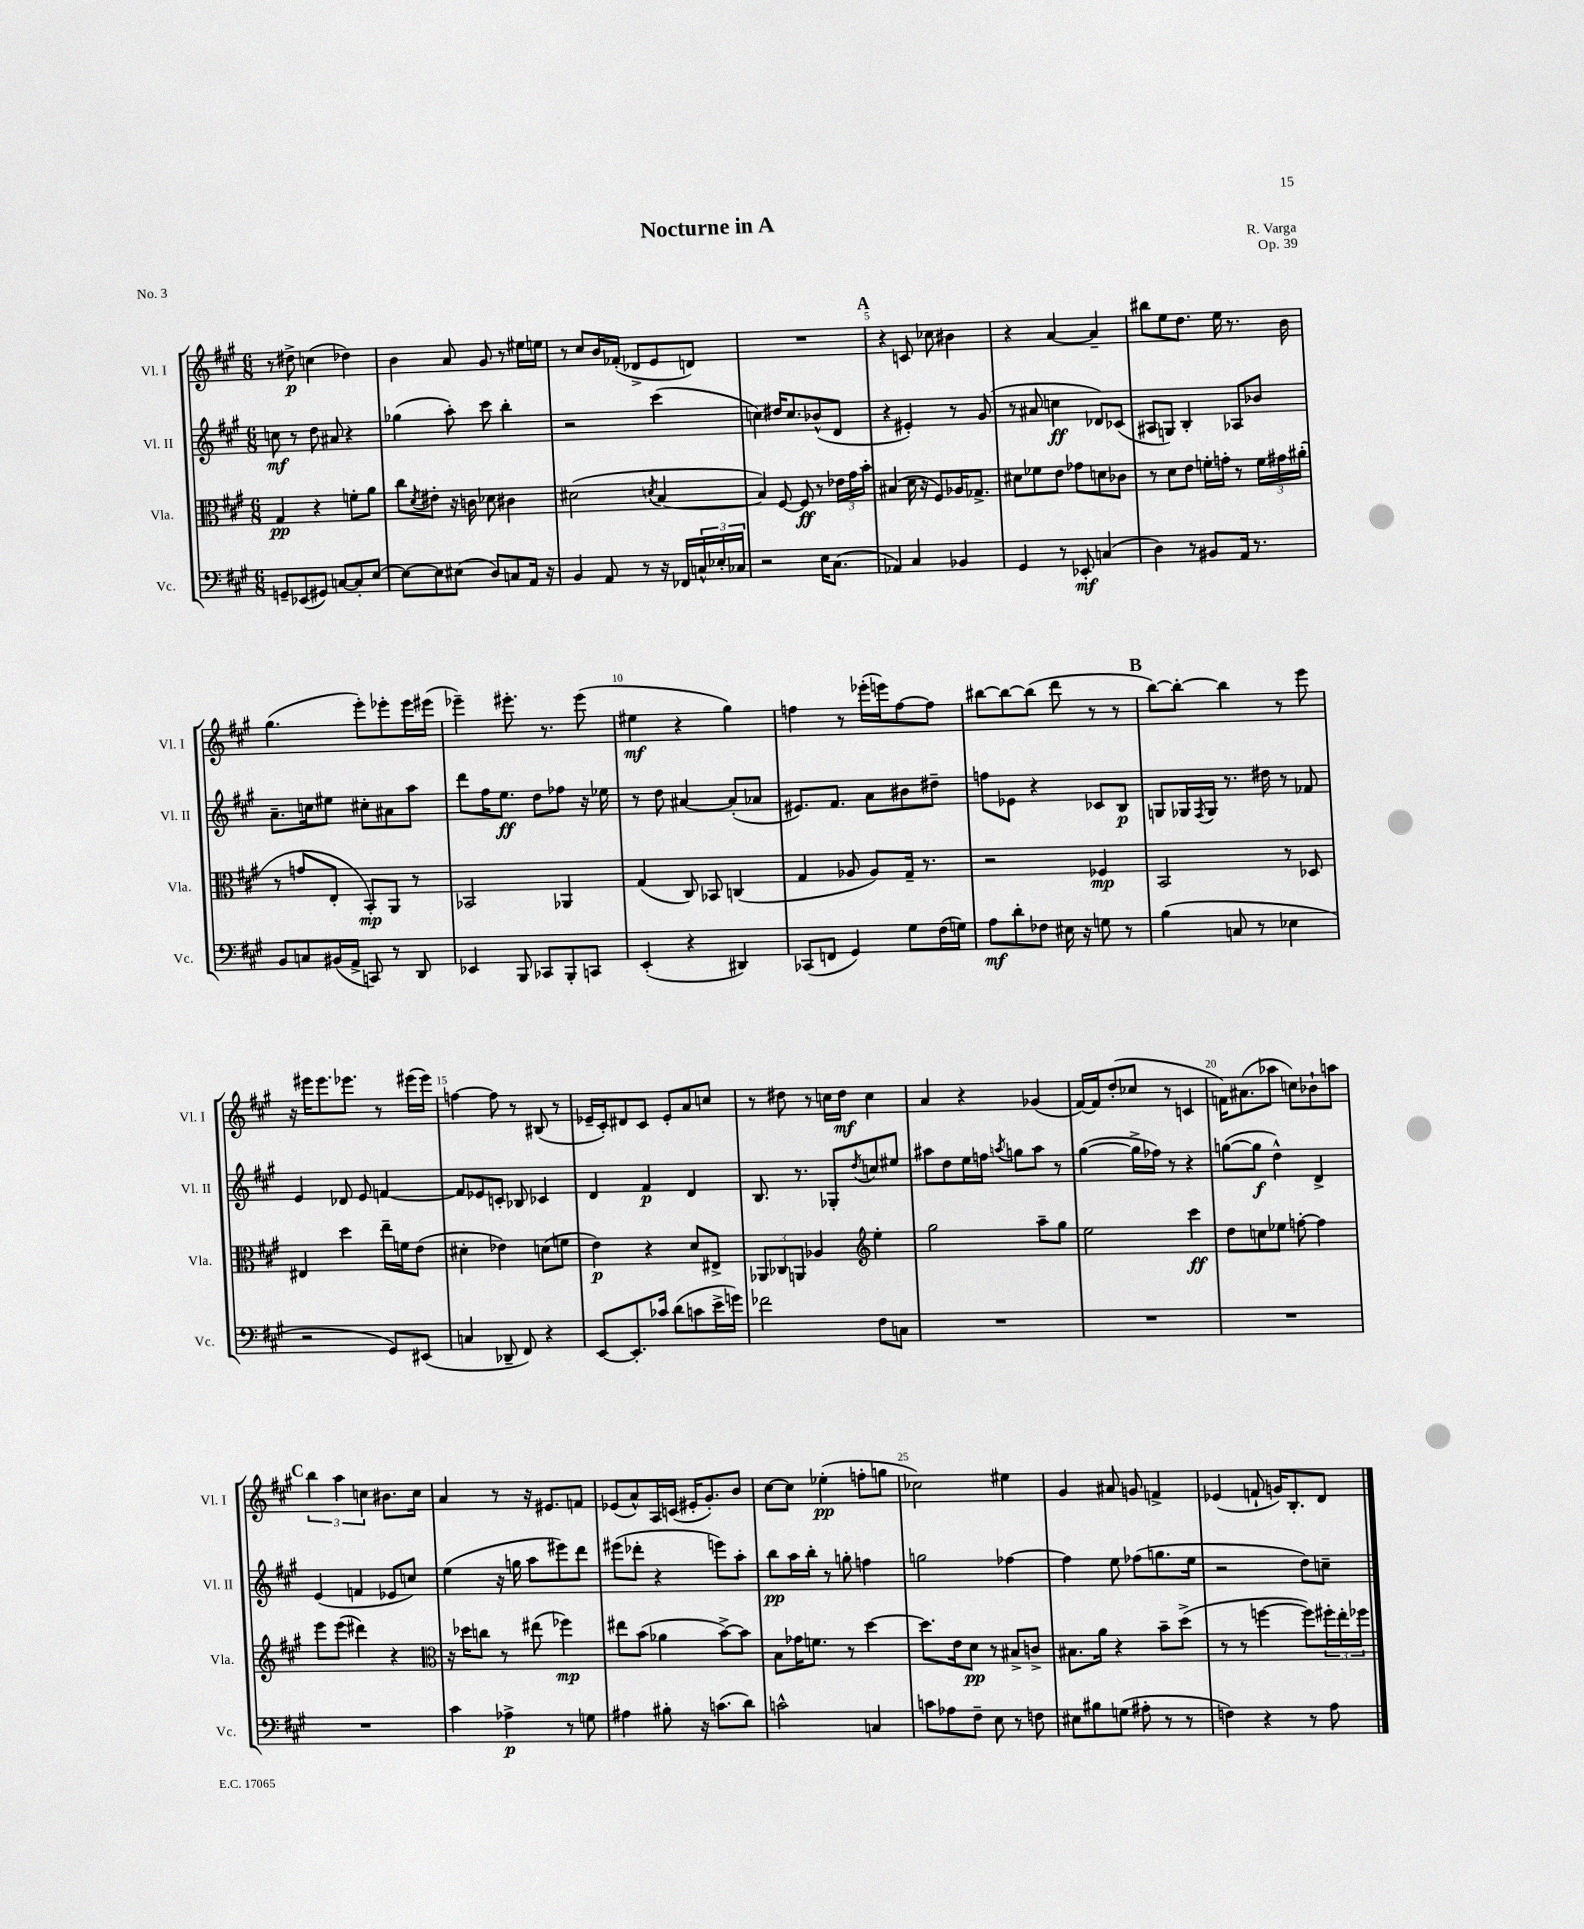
\header { title = "Nocturne in A" composer = "R. Varga" opus = "Op. 39" piece = "No. 3" }
<<
\new StaffGroup <<
\new Staff = "s0" \with { instrumentName = "Vl. I" shortInstrumentName = "Vl. I" } {
    \clef treble \key a \major \numericTimeSignature \time 6/8
    r8 dis''8->\p c''4( des''4) |
    b'4 a'8 gis'8 r8 eis''16 e''16 |
    r8 cis''8 b'16 fes'16-.( des'8-> e'8 d'8) |
    R2. |
    \mark \markup { \bold "A" } r4 c'8 ces''8 bis'4 |
    r4 a'4~ a'4-- |
    bis''8 e''8 d''8. e''16 r8. b'16 |
    gis''4.( e'''8-.) ees'''8-. ees'''16 eis'''16( |
    ees'''4--) eis'''8.-. r8. eis'''8( |
    eis''4\mf r4 gis''4) |
    f''4 r8 ees'''16-.( e'''16) f''8~ f''8 |
    bis''8~ bis''8~ bis''8( d'''8 r8 r8 |
    \mark \markup { \bold "B" } b''8~) b''8~-. b''4 r8 e'''8 |
    r16 eis'''16 eis'''8. ees'''8. r8 eis'''16( eis'''16) |
    f''4~ f''8 r8 bis8( r8 |
    ees'16-- cis'16-.) dis'8 cis'8 ees'8-. a'8 c''8 |
    r8 dis''8 r8 c''16 dis''16\mf c''4 |
    a'4 r4 ges'4( |
    fis'16~) fis'16 d''8-.( ces''8 r8 c'4 |
    f'16) ais'8.( aes''8 c''8) bes'8-! a''8 |
    \mark \markup { \bold "C" } \tuplet 3/2 { b''4 a''4 c''4 } bis'8. c''16 |
    a'4 r8 r16 eis'8. f'8 |
    ees'8( a'8-^) a16 c'16( eis'16-. gis'8.-.) b'8 |
    cis''8~ cis''8 ees''4-.\pp( f''8-. g''8 |
    ces''2) eis''4 |
    gis'4 ais'8 g'8 f'4-> |
    ees'4( f'8-! g'16) b8.-. d'8 \bar "|." |
}
\new Staff = "s1" \with { instrumentName = "Vl. II" shortInstrumentName = "Vl. II" } {
    \clef treble \key a \major \numericTimeSignature \time 6/8
    c''8\mf r8 d''8 ais'8 r4 |
    ges''4( a''8-.) cis'''8 b''4-. |
    r2 cis'''4( |
    c''4) dis''16 c''8. bes'8-^( d'8 |
    \mark \markup { \bold "A" } r4 eis'4-.) r8 gis'8( |
    r8 ais'8 c''4\ff des'8) ces'8( |
    ais8 g8) b4-. aes8 bes'8 |
    a'8.-- c''16 eis''8 cis''8-. ais'8 a''8 |
    d'''8 fis''16 e''8.\ff d''8 fes''8 r16 ees''16 |
    r8 d''8 ais'4~ ais'8-.( aes'8 |
    eis'8.) fis'8. a'8 bis'8 dis''8-- |
    f''8 ees'8 r4 ces'8 b8\p |
    \mark \markup { \bold "B" } g8 ges16 \acciaccatura { fis8 } ges16 r8. dis''16 r8 fes'8 |
    e'4 des'8 e'8 f'4~ |
    f'8 ees'8 c'8-. bes8 ces'4 |
    d'4 fis'4\p d'4 |
    b8. r8. ges8-. \acciaccatura { d''8 } c''8 eis''8 |
    ais''8 d''8 e''16 f''16 \acciaccatura { a''8 } g''8 a''8 r8 |
    gis''4~( gis''16-> fes''16) r8 r4 |
    g''8~( g''8\f d''4-^) d'4-> |
    \mark \markup { \bold "C" } e'4( f'4 ees'8 c''8) |
    e''4( r16 g''16 a''8 eis'''8) d'''8 |
    eis'''8( des'''8-. r4 e'''8) a''8-. |
    b''8\pp a''16 b''16-. r8 g''8-. f''4 |
    g''2 fes''4~ |
    fes''4 e''8 fes''8( g''8. e''16 |
    r2 d''8) c''8-- \bar "|." |
}
\new Staff = "s2" \with { instrumentName = "Vla." shortInstrumentName = "Vla." } {
    \clef alto \key a \major \numericTimeSignature \time 6/8
    gis4\pp r4 f'8-. a'8 |
    cis''8 \acciaccatura { d'8 } eis'8-. r16 c'16 des'8 cis'4 |
    dis'2( \acciaccatura { d'8 } b4~ |
    b4) fis8~ fis8\ff r8 \tuplet 3/2 { ees'16 gis'16 b'16-. } |
    \mark \markup { \bold "A" } bis4( d'16 r16 fis8) aes16 ges8.-> |
    dis'8 fes'8 e'8 ges'8 d'8 ces'8 |
    r8 d'8 e'8 f'16-. g'16-. r8 \tuplet 3/2 { f'16 gis'16 ais'16-.( } |
    r8 g'8 e8-. b,8-.\mp) a,8 r8 |
    bes,2 aes,4 |
    gis4( cis8) bes,8 c4( |
    gis4 aes8 aes8) gis16-- r8. |
    r2 fes4\mp |
    \mark \markup { \bold "B" } b,2 r8 des8 |
    eis4 d''4 e''16-- f'16 e'8( |
    dis'4-. ees'4) d'8( f'8 |
    e'4\p) r4 d'8 eis8-> |
    \tuplet 3/2 { aes,8 ces8 a,8 } aes4 \clef treble e''4-. |
    gis''2 a''8-- gis''8 |
    e''2 cis'''4\ff |
    d''8 c''8 ees''8 f''8~-. f''4 |
    \mark \markup { \bold "C" } e'''8 e'''8( dis'''4) r4 |
    \clef alto r16 des''16 c''8 r8 eis''8( fes''4\mp) |
    eis''8 b'8( aes'4 b'8~->) b'8 |
    b8 ges'16 f'8. r8 d''4~ |
    d''8. e'16 d'8\pp r8 bis8-> c'8-> |
    bis8. a'16 r4 b'8-- d''8->( |
    r8 r8 f''4~ f''8) \tuplet 3/2 { fis''16-. e''16-. fes''16 } \bar "|." |
}
\new Staff = "s3" \with { instrumentName = "Vc." shortInstrumentName = "Vc." } {
    \clef bass \key a \major \numericTimeSignature \time 6/8
    g,8-- ees,8( gis,8) c8~ c8-. e8~ |
    e8~ e8 eis8( d8) c8 a,16 r16 |
    b,4 a,8 r8 r16 fes,16 \tuplet 3/2 { c16-^ ees16-. ces16 } |
    r2 e16 cis8.( |
    \mark \markup { \bold "A" } aes,4) cis4 bes,4 |
    gis,4 r8 ees,8-.\mf c4( |
    d4) r8 bis,8 a,16 r8. |
    b,8 c8 bis,16( a,16-> c,8) r8 d,8 |
    ees,4 b,,8 ces,8 b,,8-. c,8 |
    e,4-.( r4 dis,4) |
    ces,8( f,8 gis,4) gis8 fis16( g16) |
    a8\mf d'8-. fes8 eis16 r16 g8 r8 |
    \mark \markup { \bold "B" } b4( c8 r8 ees4 |
    r2 gis,8) eis,8( |
    c4 des,8-- fis,8) r4 |
    e,8~ e,8.-. ces'16 d'8( c'8 e'16-> g'16) |
    fes'2 fis8 c8 |
    R2. |
    R2. |
    R2. |
    \mark \markup { \bold "C" } R2. |
    cis'4 aes4->\p r8 g8 |
    ais4 bis8-. r16 c'8.( d'8) |
    c'2-^ c4 |
    c'8 aes8 fis8-- e8 r8 f8 |
    eis8 bis8 g8( ais8-. r8 r8 |
    f4) r4 r8 a8 \bar "|." |
}
>>
>>
\layout { \context { \Score \override BarNumber.break-visibility = ##(#f #t #t) barNumberVisibility = #(every-nth-bar-number-visible 5) } }
